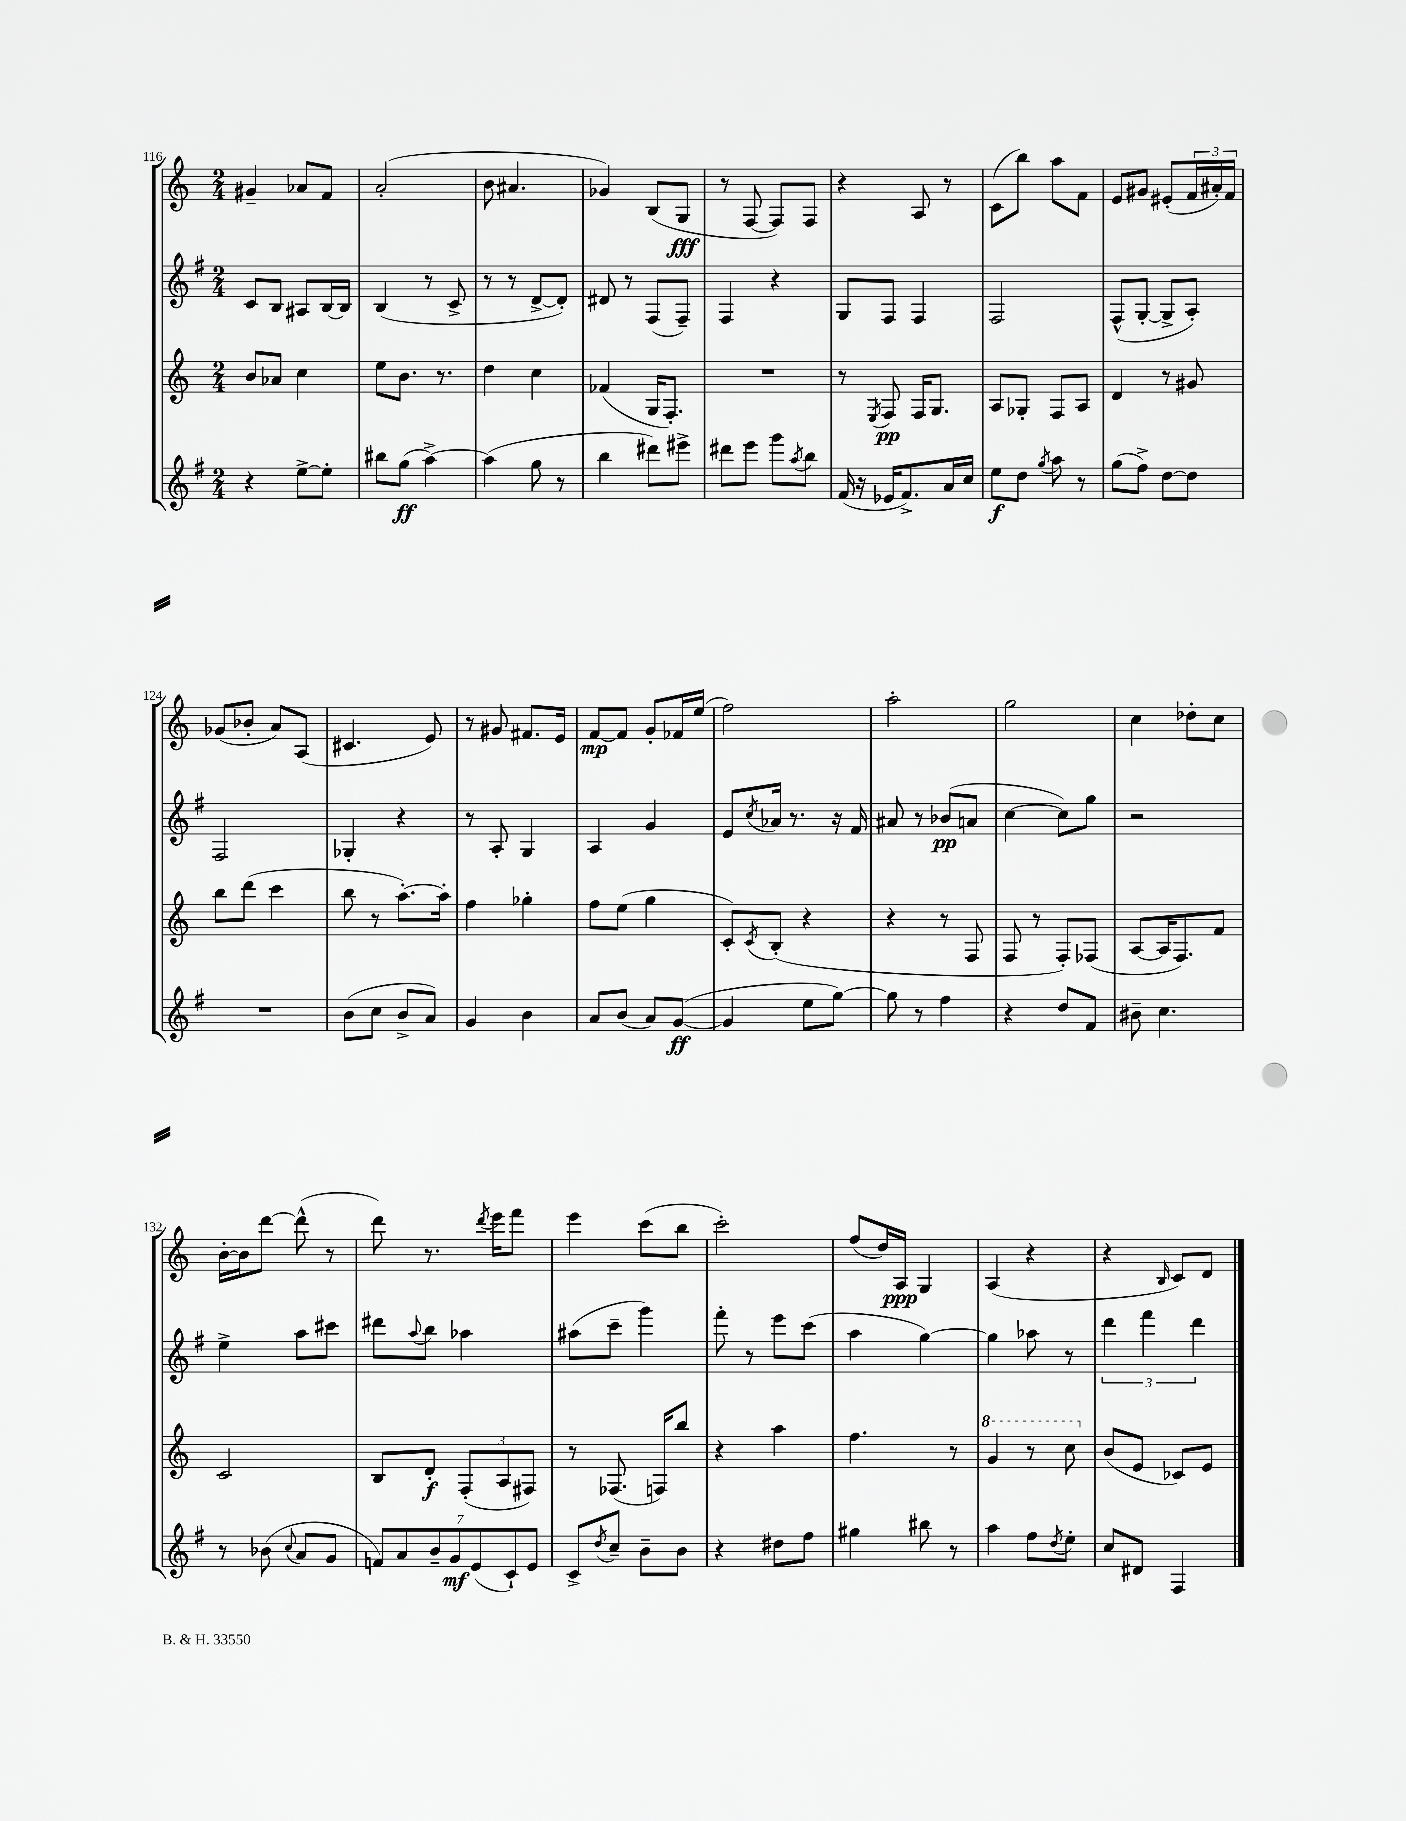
<<
\new StaffGroup <<
\new Staff = "s0" {
    \clef treble \key c \major \numericTimeSignature \time 2/4
    gis'4-- aes'8 f'8 |
    a'2-.( |
    b'8 ais'4. |
    ges'4) b8( g8\fff |
    r8 f8~ f8) f8 |
    r4 a8 r8 |
    c'8( b''8) a''8 f'8 |
    e'8 gis'8 eis'8-.( \tuplet 3/2 { f'16 ais'16-.) f'16 } |
    ges'8( bes'8-. a'8) a8( |
    cis'4. e'8) |
    r8 gis'8 fis'8. e'16 |
    f'8~\mp f'8 g'8-. fes'16 e''16( |
    f''2) |
    a''2-. |
    g''2 |
    c''4 des''8-. c''8 |
    b'16~-. b'16 d'''8~ d'''8-^( r8 |
    d'''8) r8. \acciaccatura { d'''8 } e'''16 f'''8 |
    e'''4 c'''8( b''8 |
    c'''2-.) |
    f''8( d''16) a16\ppp g4 |
    a4( r4 |
    r4 \grace { b16 } c'8) d'8 \bar "|." |
}
\new Staff = "s1" {
    \clef treble \key g \major \numericTimeSignature \time 2/4
    c'8 b8 ais8 b16~ b16 |
    b4( r8 c'8-> |
    r8 r8 d'8~-> d'8-.) |
    dis'8 r8 fis8( fis8--) |
    fis4 r4 |
    g8 fis8 fis4 |
    fis2 |
    fis8-^( g8~-. g8-> a8-.) |
    fis2 |
    ges4-. r4 |
    r8 a8-. g4 |
    a4 g'4 |
    e'8 \acciaccatura { c''8 } aes'16 r8. r16 fis'16 |
    ais'8 r8 bes'8\pp( a'8 |
    c''4~ c''8) g''8 |
    r2 |
    e''4-> a''8 cis'''8 |
    dis'''8 \appoggiatura { a''8 } b''8 aes''4 |
    ais''8( c'''8-- g'''4) |
    fis'''8-. r8 e'''8 c'''8( |
    a''4 g''4~) |
    g''4 aes''8 r8 |
    \tuplet 3/2 { d'''4 fis'''4 d'''4 } \bar "|." |
}
\new Staff = "s2" {
    \clef treble \key c \major \numericTimeSignature \time 2/4
    b'8 aes'8 c''4 |
    e''8 b'8. r8. |
    d''4 c''4 |
    fes'4( g16 f8.-.) |
    R2 |
    r8 \acciaccatura { e8 } f8\pp f16 g8. |
    a8 ges8-. f8 a8 |
    d'4 r8 gis'8 |
    b''8 d'''8( c'''4 |
    b''8 r8 a''8.~-.) a''16-. |
    f''4 ges''4-. |
    f''8 e''8( g''4 |
    c'8-.) \acciaccatura { c'8 } b8-.( r4 |
    r4 r8 f8 |
    f8 r8 f8-.) fes8( |
    a8~ a16 f8.) f'8 |
    c'2 |
    b8 d'8-.\f \tuplet 3/2 { f8-.( a8 fis8) } |
    r8 fes8.( f16) b''8 |
    r4 a''4 |
    f''4. r8 |
    \ottava #1 g''4 r8 c'''8 \ottava #0 |
    b'8( e'8 ces'8) e'8 \bar "|." |
}
\new Staff = "s3" {
    \clef treble \key g \major \numericTimeSignature \time 2/4
    r4 e''8~-> e''8-. |
    bis''8 g''8\ff( a''4~->) |
    a''4( g''8 r8 |
    b''4 dis'''8) eis'''8-> |
    dis'''8 e'''8 g'''8 \acciaccatura { a''8 } b''8 |
    fis'16( r16 ees'16 fis'8.->) a'16 c''16 |
    e''8\f d''8 \acciaccatura { g''8 } a''8 r8 |
    g''8( fis''8->) d''8~ d''8 |
    R2 |
    b'8( c''8 b'8-> a'8) |
    g'4 b'4 |
    a'8 b'8( a'8) g'8~\ff( |
    g'4 e''8 g''8~) |
    g''8 r8 fis''4 |
    r4 d''8 fis'8 |
    bis'8-- c''4. |
    r8 bes'8( \appoggiatura { c''8 } a'8 g'8 |
    \tuplet 7/4 { f'8) a'8 b'8-- g'8\mf e'8( c'8-!) e'8 } |
    c'8-> \acciaccatura { d''8 } c''8-- b'8-- b'8 |
    r4 dis''8 fis''8 |
    gis''4 bis''8 r8 |
    a''4 fis''8 \acciaccatura { d''8 } e''8-. |
    c''8 dis'8 fis4 \bar "|." |
}
>>
>>
\layout { \context { \Score currentBarNumber = #116 } }
